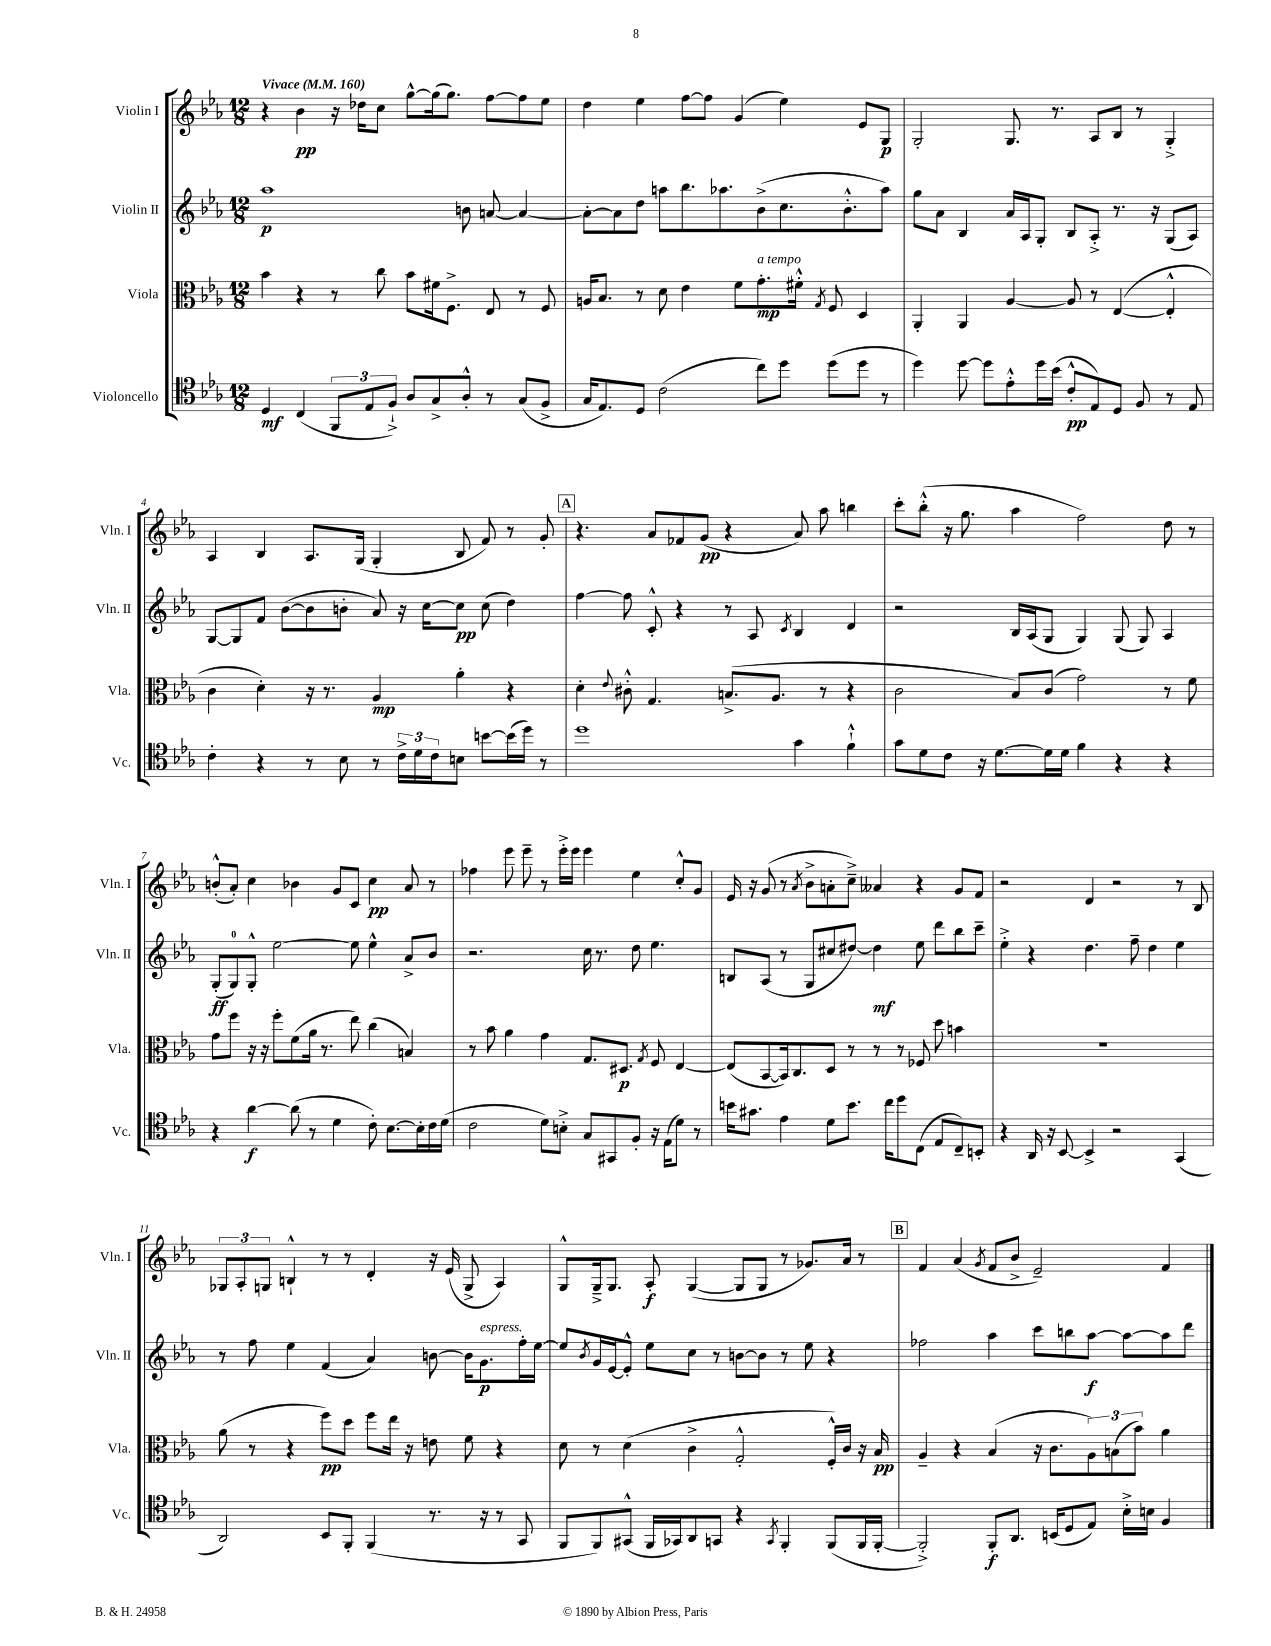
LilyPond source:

<<
\new StaffGroup <<
\new Staff = "s0" \with { instrumentName = "Violin I" shortInstrumentName = "Vln. I" } {
    \clef treble \key ees \major \numericTimeSignature \time 12/8 \tempo "Vivace" 4 = 160
    r4 bes'4\pp r16 des''16 c''8 g''8~-^ g''16( g''8.) f''8~ f''8 ees''8 |
    d''4 ees''4 f''8~ f''8 g'4( ees''4) ees'8 g8\p |
    g2-. g8. r8. aes8 bes8 r8 g4-.-> |
    aes4 bes4 aes8. g16( g4-. bes8 f'8) r8 g'8-. |
    \mark \markup { \box "A" } r4. aes'8 fes'8 g'8\pp( r4 aes'8) aes''8 b''4 |
    c'''8-. bes''8-.-^( r16 g''8. aes''4 f''2) d''8 r8 |
    b'8-.-^( aes'8-.) c''4 bes'4 g'8 c'8 c''4\pp aes'8 r8 |
    fes''4 ees'''8 ees'''8-- r8 ees'''16-.-> ees'''16 ees'''4 ees''4 c''8-.-^ g'8 |
    ees'16 r16 g'8( r8 \acciaccatura { aes'8 } bes'8-> a'8-. c''8--->) aeses'4 r4 g'8 f'8 |
    r2 d'4 r2 r8 bes8 |
    \tuplet 3/2 { ges8 aes8-. g8 } b4-!-^ r8 r8 d'4-. r16 ees'16( g8-> aes4) |
    g8-^ g16---> g8. aes8-.\f g4~( g8 g8 r8 ges'8.) aes'16 r8 |
    \mark \markup { \box "B" } f'4 aes'4( \acciaccatura { g'8 } f'8 bes'8-> ees'2--) f'4 \bar "|." |
}
\new Staff = "s1" \with { instrumentName = "Violin II" shortInstrumentName = "Vln. II" } {
    \clef treble \key ees \major \numericTimeSignature \time 12/8
    aes''1\p b'8 a'8~ a'4~ |
    a'8~-. a'8 d''8 a''8 bes''8. aes''8. bes'8->( c''8. bes'8.-.-^ aes''8) |
    g''8 aes'8 bes4 aes'16 aes16 g8-. bes8 aes8-.-> r8. r16 g8( aes8) |
    g8~ g8 f'8 bes'8~( bes'8 b'8-. aes'8) r16 c''16~ c''8\pp c''8( d''4) |
    \mark \markup { \box "A" } f''4~ f''8 c'8-.-^ r4 r8 aes8 \acciaccatura { c'8 } bes4 d'4 |
    r2 bes16 aes16( g8 g4) g8( g8) aes4 |
    g8-.\ff( g8-0) g8-.-^ ees''2~ ees''8 ees''4-^ aes'8-> bes'8 |
    r2. c''16 r8. d''8 ees''4. |
    b8 aes8( r8 g8 cis''8 dis''8~) dis''4\mf ees''8 d'''8 bes''8 c'''8-- |
    ees''4-.-> r4 d''4. f''8-- d''4 ees''4 |
    r8 f''8 ees''4 f'4( aes'4) b'8~ b'16 g'8.\p^\markup { \italic "espress." } f''16-. ees''16~ |
    ees''8 \acciaccatura { bes'8 } g'16 ees'16~ ees'8-.-^ ees''8 c''8 r8 b'8~ b'8 r8 ees''8 r4 |
    \mark \markup { \box "B" } fes''2 aes''4 c'''8 b''8 aes''8~\f aes''8~ aes''8 d'''8 \bar "|." |
}
\new Staff = "s2" \with { instrumentName = "Viola" shortInstrumentName = "Vla." } {
    \clef alto \key ees \major \numericTimeSignature \time 12/8
    bes'4 r4 r8 c''8 bes'8 fis'16 f8.-> ees8 r8 f8 |
    a16 bes8. r8 d'8 ees'4 f'8 g'8.-.\mp^\markup { \italic "a tempo" } fis'16-.-^ \acciaccatura { g8 } f8 d4 |
    aes,4-. aes,4 aes4~ aes8 r8 ees4~( ees4-.-^ |
    c'4 d'4-.) r16 r8. aes4\mp aes'4-. r4 |
    \mark \markup { \box "A" } d'4-. \appoggiatura { ees'8 } cis'8-.-^ g4. b8.->( aes8. r8 r4 |
    c'2 bes8) c'8( g'2) r8 f'8 |
    g'8 f''8 r16 r16 f''8-. f'8( aes'16 r8. ees''8) c''4( b4) |
    r8 bes'8 aes'4 g'4 g8. dis8.\p \acciaccatura { g8 } f8 ees4~ |
    ees8( bes,8~ bes,16) c8. d8 r8 r8 r8 fes8 d''8 b'4 |
    R1. |
    aes'8( r8 r4 f''8\pp) d''8 f''8 ees''16 r16 e'8 f'8 r4 |
    d'8 r8 d'4( c'4-> g2-.-^ f16-.-^) c'16 r16 bes16\pp |
    \mark \markup { \box "B" } aes4-- r4 bes4( r16 c'8. \tuplet 3/2 { aes8) b8( bes'8) } aes'4 \bar "|." |
}
\new Staff = "s3" \with { instrumentName = "Violoncello" shortInstrumentName = "Vc." } {
    \clef tenor \key ees \major \numericTimeSignature \time 12/8
    d4\mf c4( \tuplet 3/2 { f,8 ees8 f8-!->) } aes8 g8-> aes8-.-^ r8 g8( f8-> |
    g16 ees8.) d8 c'2( c''8) d''8 d''8( d''8 r8 |
    d''4) d''8~ d''8 ees'8-.-^ d''16 bes'16( c'8-.-^\pp ees8) d8 f8 r8 ees8 |
    c'4-. r4 r8 bes8 r8 \tuplet 3/2 { c'16-> d'16 c'16 } b8 b'8~ b'16( d''16) r8 |
    \mark \markup { \box "A" } d''1 g'4 f'4-!-^ |
    g'8 d'8 c'8 r16 d'8.~ d'16 d'16 f'4 r4 r4 |
    r4 aes'4~\f aes'8( r8 d'4 c'8-.) bes8.~ bes16-. c'16 d'16( |
    c'2 d'8) b8-.-> g8 gis,8 f8-. r16 ees16( d'8) r8 |
    b'16 gis'8. ees'4 d'8 b'8. c''16 d''8 c8( ees8 c8--) b,8-. |
    r4 aes,16 r16 bes,8~ bes,4-> r2 g,4( |
    aes,2) bes,8 f,8-. f,4( r8. r16 r8 g,8 |
    f,8 f,8) gis,8-^( f,16 ges,16) aes,8 g,8 r4 \acciaccatura { g,8 } f,4-. f,8( f,16 f,16~-. |
    \mark \markup { \box "B" } f,2-.->) f,8-.\f aes,8. b,16( d8 ees8) bes16-.-> b16 f4 \bar "|." |
}
>>
>>
